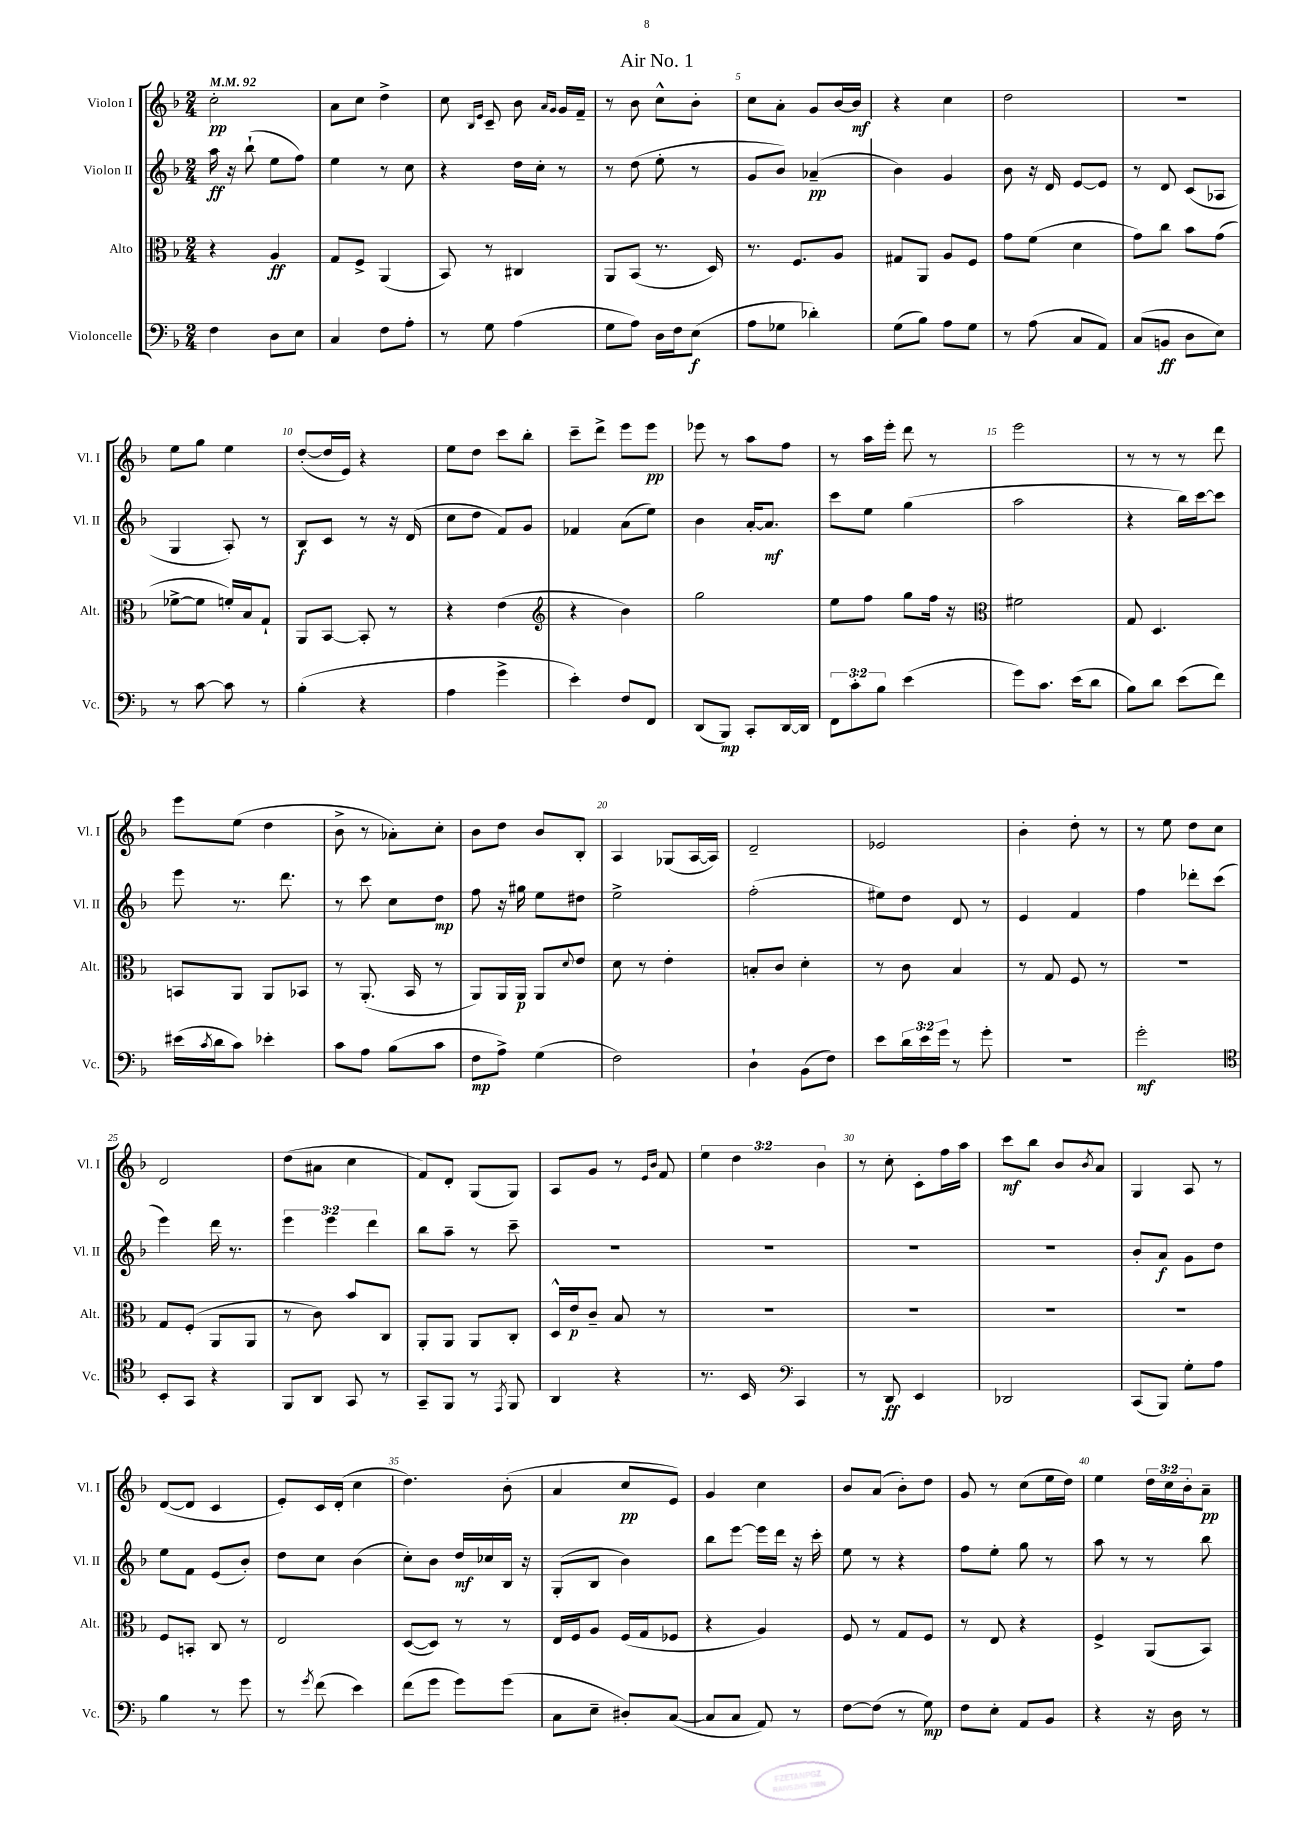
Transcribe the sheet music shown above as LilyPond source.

\header { title = "Air No. 1" }
<<
\new StaffGroup <<
\new Staff = "s0" \with { instrumentName = "Violon I" shortInstrumentName = "Vl. I" } {
    \clef treble \key f \major \numericTimeSignature \time 2/4 \override Staff.TupletNumber.text = #tuplet-number::calc-fraction-text \tempo 4 = 92
    c''2-.\pp |
    a'8 c''8 d''4-> |
    c''8 \grace { bes16 e'16 } c'8-- bes'8 \grace { a'16 g'16 } g'16 f'16-- |
    r8 bes'8 c''8-^ bes'8-. |
    c''8 a'8-. g'8 bes'16~ bes'16\mf |
    r4 c''4 |
    d''2 |
    r2 |
    e''8 g''8 e''4 |
    d''8~-.( d''16 e'16) r4 |
    e''8 d''8 c'''8 bes''8-. |
    c'''8-- d'''8-> e'''8 e'''8\pp |
    ees'''8 r8 a''8 f''8 |
    r8 a''16 e'''16-. d'''8 r8 |
    e'''2 |
    r8 r8 r8 d'''8 |
    e'''8 e''8( d''4 |
    bes'8-> r8 aes'8-.) c''8-. |
    bes'8 d''8 bes'8 bes8-. |
    a4 ges8( a16~ a16) |
    d'2-- |
    ees'2 |
    bes'4-. d''8-. r8 |
    r8 e''8 d''8 c''8 |
    d'2 |
    d''8( ais'8 c''4 |
    f'8) d'8-. g8( g8) |
    a8 g'8 r8 \grace { e'16 bes'16 } f'8 |
    \tuplet 3/2 { e''4 d''4 bes'4 } |
    r8 c''8-. c'8-. f''16 a''16 |
    c'''8\mf bes''8 bes'8 \acciaccatura { bes'8 } a'8 |
    g4 a8 r8 |
    d'8~( d'8 c'4 |
    e'8-.) c'16 d'16-.( c''4 |
    d''4.) bes'8-.( |
    a'4 c''8\pp e'8) |
    g'4 c''4 |
    bes'8 a'8( bes'8-.) d''8 |
    g'8 r8 c''8( e''16 d''16) |
    e''4 \tuplet 3/2 { d''16 c''16 bes'16-. } a'8--\pp \bar "|." |
}
\new Staff = "s1" \with { instrumentName = "Violon II" shortInstrumentName = "Vl. II" } {
    \clef treble \key f \major \numericTimeSignature \time 2/4 \override Staff.TupletNumber.text = #tuplet-number::calc-fraction-text
    a''16\ff r16 bes''8-!( e''8 f''8) |
    e''4 r8 c''8 |
    r4 d''16 c''16-. r8 |
    r8 d''8( e''8-. r8 |
    g'8 bes'8) aes'4--\pp( |
    bes'4) g'4 |
    bes'8 r16 d'16 e'8~ e'8 |
    r8 d'8 c'8( aes8 |
    g4 a8-.) r8 |
    bes8\f c'8 r8 r16 d'16( |
    c''8 d''8 f'8) g'8 |
    fes'4 a'8( e''8) |
    bes'4 a'16~-. a'8.\mf |
    c'''8 e''8 g''4( |
    a''2 |
    r4 bes''16) c'''16~ c'''8 |
    e'''8 r8. d'''8. |
    r8 c'''8 c''8 d''8\mp |
    f''8 r16 gis''16 e''8 dis''8 |
    e''2-> |
    f''2-.( |
    eis''8) d''8 d'8 r8 |
    e'4 f'4 |
    f''4 des'''8-. c'''8( |
    e'''4) d'''16 r8. |
    \tuplet 3/2 { e'''4 e'''4 d'''4 } |
    bes''8 a''8-- r8 c'''8-- |
    R2 |
    R2 |
    R2 |
    R2 |
    bes'8-. a'8\f g'8 d''8 |
    e''8 f'8 e'8( bes'8-.) |
    d''8 c''8 bes'4( |
    c''8-.) bes'8 d''16\mf ces''16 bes16 r16 |
    g8-.( bes8 bes'4) |
    bes''8 e'''8~ e'''16 d'''16 r16 c'''16-. |
    e''8 r8 r4 |
    f''8 e''8-. g''8 r8 |
    a''8 r8 r8 bes''8 \bar "|." |
}
\new Staff = "s2" \with { instrumentName = "Alto" shortInstrumentName = "Alt." } {
    \clef alto \key f \major \numericTimeSignature \time 2/4
    r4 a4\ff |
    g8 f8-> a,4( |
    bes,8) r8 cis4 |
    a,8 bes,8( r8. d16) |
    r8. f8. a8 |
    gis8 a,8 a8 f8 |
    g'8 f'8( d'4 |
    g'8) c''8 bes'8 g'8( |
    fes'8~-> fes'8 f'16-.) bes16 g8-! |
    a,8 bes,8~ bes,8-. r8 |
    r4 e'4( |
    \clef treble r4 bes'4) |
    g''2 |
    e''8 f''8 g''8 f''16 r16 |
    \clef alto fis'2 |
    g8 d4. |
    b,8 a,8 a,8 bes,8 |
    r8 a,8.-.( bes,16 r8 |
    a,8) a,16 a,16\p a,8 \appoggiatura { d'8 } e'8 |
    d'8 r8 e'4-. |
    b8-. c'8 d'4-. |
    r8 c'8 bes4 |
    r8 g8 f8 r8 |
    r2 |
    g8 f8-.( a,8 a,8 |
    r8 c'8) bes'8 c8 |
    a,8-. a,8 a,8 c8-. |
    d16-^ e'16\p c'8-- bes8 r8 |
    R2 |
    R2 |
    R2 |
    R2 |
    f8 b,8-. c8 r8 |
    e2 |
    d8~( d8) r8 r8 |
    e16 f16 a8 f16( g16 fes8 |
    r4 a4) |
    f8 r8 g8 f8 |
    r8 e8 r4 |
    f4-> a,8( bes,8) \bar "|." |
}
\new Staff = "s3" \with { instrumentName = "Violoncelle" shortInstrumentName = "Vc." } {
    \clef bass \key f \major \numericTimeSignature \time 2/4 \override Staff.TupletNumber.text = #tuplet-number::calc-fraction-text
    f4 d8 e8 |
    c4 f8 a8-. |
    r8 g8 a4( |
    g8 a8) d16 f16 e8\f( |
    a8 ges8 des'4-.) |
    g8( bes8) a8 g8 |
    r8 a8( c8 a,8) |
    c8( b,8\ff d8 e8) |
    r8 c'8~ c'8 r8 |
    bes4-.( r4 |
    a4 g'4-> |
    e'4-.) f8 f,8 |
    d,8( bes,,8\mp) c,8-. d,16~ d,16 |
    \tuplet 3/2 { f,8 c'8-. bes8 } e'4( |
    g'8) c'8. e'16( d'8 |
    bes8) d'8 e'8( f'8) |
    eis'16( \acciaccatura { c'8 } d'16 c'8) ees'4-. |
    c'8 a8 bes8( c'8 |
    f8\mp a8->) g4( |
    f2) |
    d4-! bes,8( f8) |
    e'8 \tuplet 3/2 { d'16 e'16 g'16 } r8 g'8-. |
    R2 |
    g'2-.\mf |
    \clef tenor bes,8-. g,8 r4 |
    f,8 a,8 g,8 r8 |
    g,8-- f,8 r8 \acciaccatura { e,8 } f,8 |
    a,4 r4 |
    r8. bes,16 \clef bass c,4 |
    r8 d,8\ff e,4 |
    des,2 |
    c,8( bes,,8) g8-. a8 |
    bes4 r8 g'8 |
    r8 \acciaccatura { g'8 } f'8( e'4) |
    f'8( g'8 g'8) g'8( |
    c8 e8-- dis8-.) c8~( |
    c8 c8 a,8) r8 |
    f8~ f8( r8 g8\mp) |
    f8 e8-. a,8 bes,8 |
    r4 r16 d16 r8 \bar "|." |
}
>>
>>
\layout { \context { \Score \override BarNumber.break-visibility = ##(#f #t #t) barNumberVisibility = #(every-nth-bar-number-visible 5) } }
